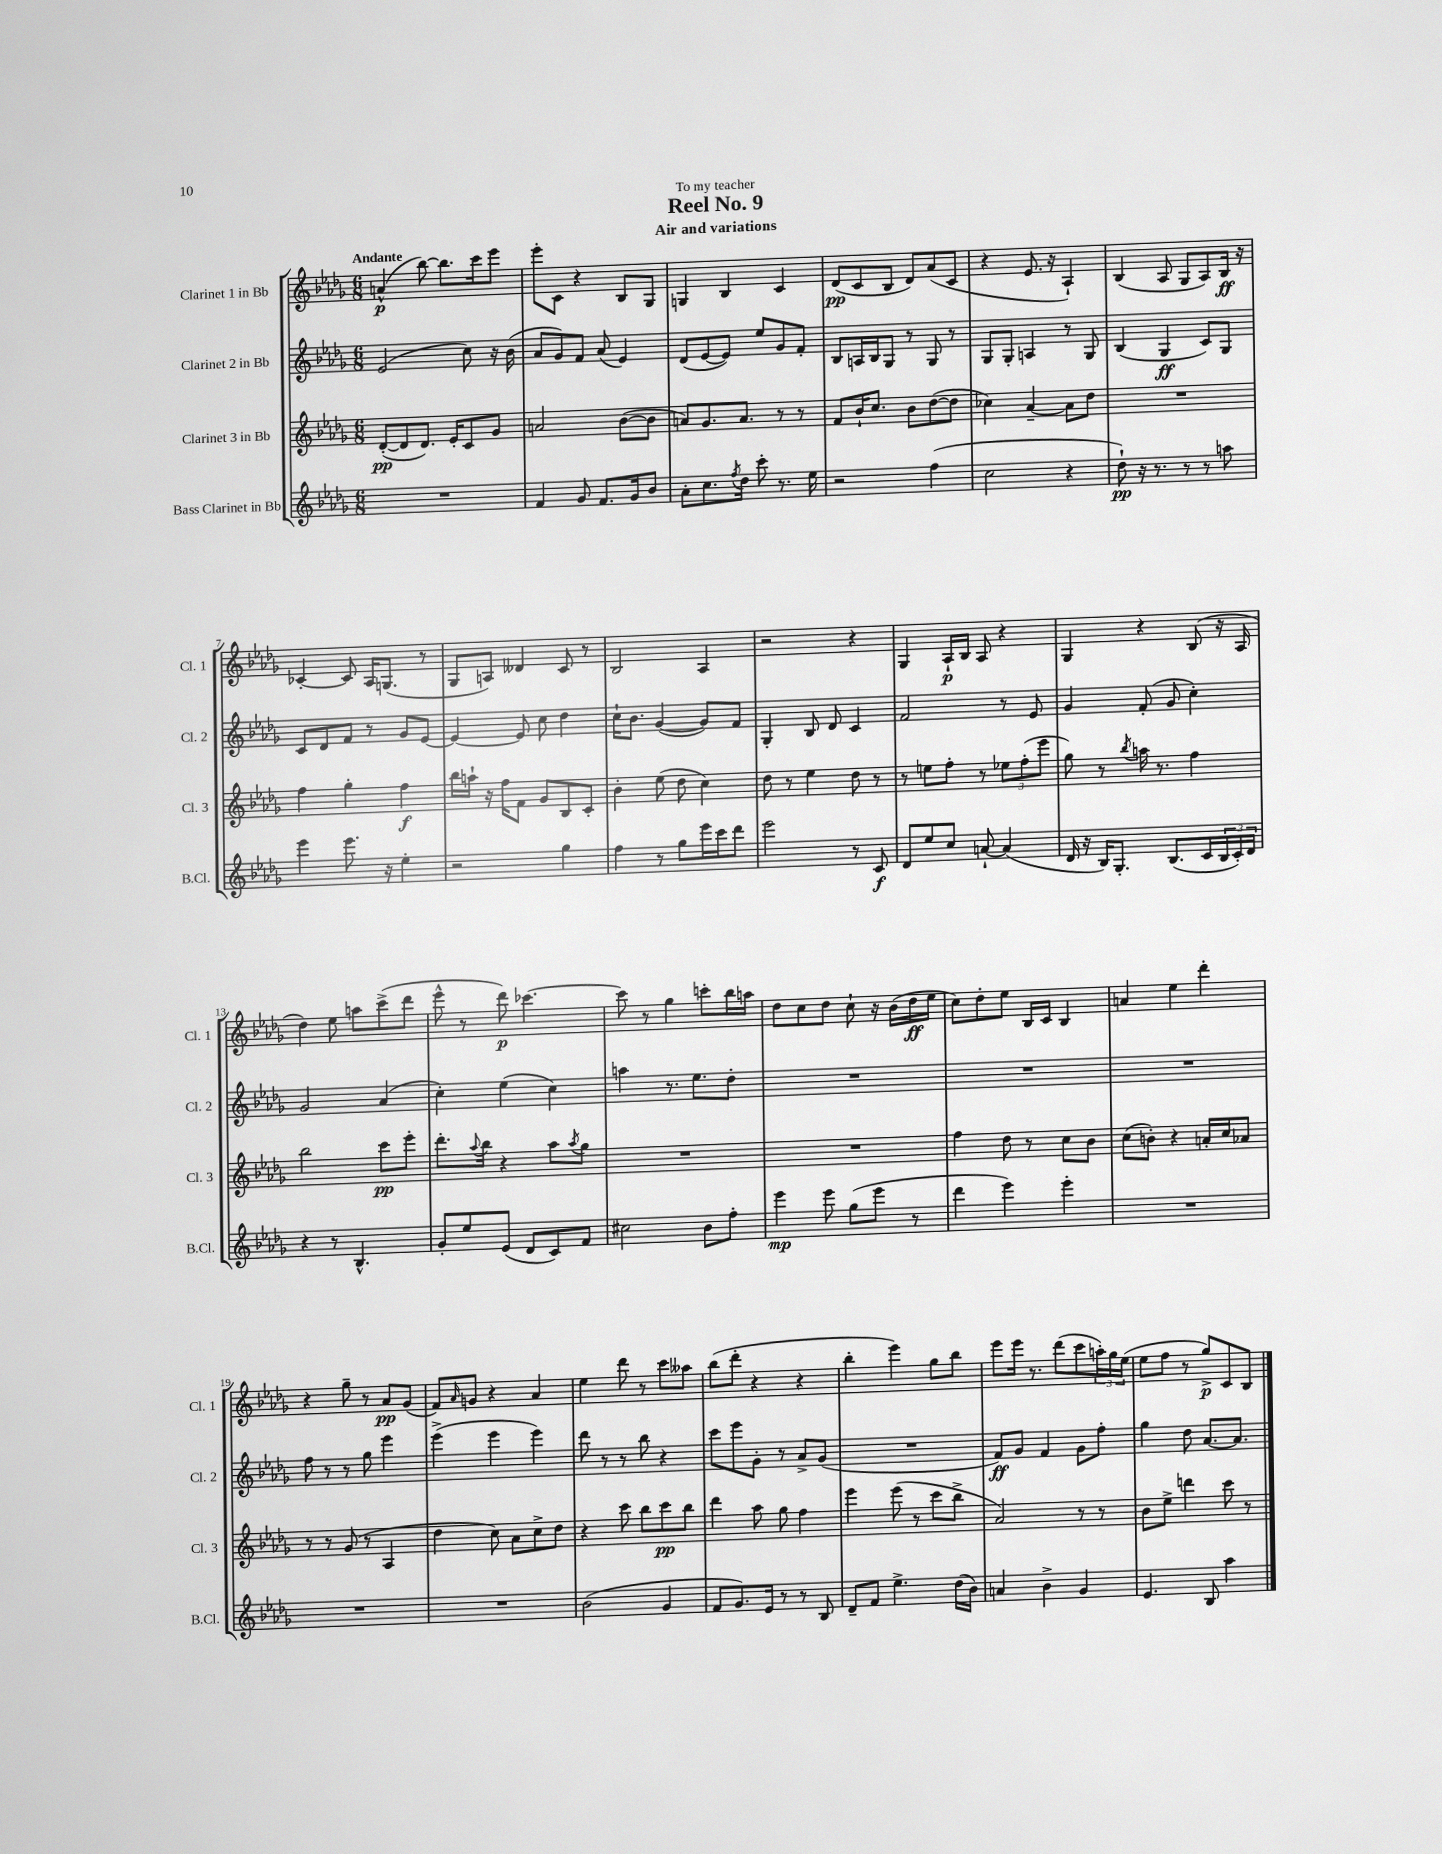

**kern	**dynam	**kern	**dynam	**kern	**dynam	**kern	**dynam
*part4	*part4	*part3	*part3	*part2	*part2	*part1	*part1
*staff4	*staff4	*staff3	*staff3	*staff2	*staff2	*staff1	*staff1
*I"Bass Clarinet in Bb	*	*I"Clarinet 3 in Bb	*	*I"Clarinet 2 in Bb	*	*I"Clarinet 1 in Bb	*
*I'B.Cl.	*	*I'Cl. 3	*	*I'Cl. 2	*	*I'Cl. 1	*
*clefG2	*	*clefG2	*	*clefG2	*	*clefG2	*
*k[b-e-a-d-g-]	*	*k[b-e-a-d-g-]	*	*k[b-e-a-d-g-]	*	*k[b-e-a-d-g-]	*
*M6/8	*	*M6/8	*	*M6/8	*	*M6/8	*
=1	=1	=1	=1	=1	=1	=1	=1
!	!	!	!	!	!	!LO:TX:a:B:t=Andante	!
2.r	.	([8d-'/L	pp	(2e-/	.	(4an^^/	p
.	.	8d-/]	.	.	.	.	.
.	.	8.d-/J)	.	.	.	[8bb-\)	.
.	.	.	.	.	.	8.bb-\L]	.
.	.	16e-'/KL	.	.	.	.	.
.	.	8c/	.	8cc\)	.	.	.
.	.	.	.	.	.	16ccc\k	.
.	.	8g-/J	.	16r	.	8eee-\J	.
.	.	.	.	(16b-\	.	.	.
=2	=2	=2	=2	=2	=2	=2	=2
4f/	.	2an/	.	8a-/L	.	8eee-'\L	.
.	.	.	.	8g-/)	.	8c\J	.
8g-/	.	.	.	8f/J	.	4r	.
8.f/L	.	.	.	(8a-/	.	.	.
.	.	([8b-\L	.	4e-/)	.	8B-/L	.
16g-/k	.	.	.	.	.	.	.
8b-/J	.	8b-\J]	.	.	.	8G-/J	.
=3	=3	=3	=3	=3	=3	=3	=3
8a-'\L	.	8an/L)	.	(8d-/L	.	4Gn/	.
8.cc\	.	8.g-/	.	[8e-/	.	.	.
.	.	.	.	8e-/J])	.	4B-/	.
8qff/	.	.	.	.	.	.	.
16dd-\Jk	.	8.a/J	.	.	.	.	.
8ccc'\	.	.	.	8ee-/L	.	.	.
8.r	.	8r	.	8g-/	.	4c/	.
.	.	8r	.	8f'/J	.	.	.
16ee-\	.	.	.	.	.	.	.
=4	=4	=4	=4	=4	=4	=4	=4
2r	.	8f/L	.	8B-/L	.	(8d-/L	pp
.	.	16b-`/K	.	16An/L	.	8c/	.
.	.	8.cc/J	.	16B-/J	.	.	.
.	.	.	.	8G-/J	.	8B-/J	.
.	.	8b-\L	.	8r	.	8d-/L)	.
(4ff\	.	([8dd-\	.	8G-/	.	(8a-/	.
.	.	8dd-\J]	.	8r	.	8c/J	.
=5	=5	=5	=5	=5	=5	=5	=5
2cc\	.	4cc-X\)	.	8G-/L	.	4r	.
.	.	.	.	8G-'/J	.	.	.
.	.	[4a-~/	.	4An/	.	8.e-/	.
.	.	.	.	.	.	16r	.
4r	.	8a-\L]	.	8r	.	4A-`/)	.
.	.	8dd-\J	.	8G-/	.	.	.
=6	=6	=6	=6	=6	=6	=6	=6
8dd-`\)	pp	2.r	.	(4B-/	.	(4B-/	.
16r	.	.	.	.	.	.	.
8.r	.	.	.	.	.	.	.
.	.	.	.	4G-/	ff	8A-/	.
8r	.	.	.	.	.	8G-/L	.
8r	.	.	.	8c/L)	.	8A-/)	.
8aan\	.	.	.	8G-/J	.	16B-/Jk	ff
.	.	.	.	.	.	16r	.
!!LO:LB:g=z
=7	=7	=7	=7	=7	=7	=7	=7
4eee-\	.	4ff\	.	8c/L	.	[4c-X'/	.
.	.	.	.	8d-/	.	.	.
8.eee-\	.	4gg-'\	.	8f/J	.	8c-/]	.
.	.	.	.	8r	.	16A-/KL	.
16r	.	.	.	.	.	(8.Gn/J	.
4ee-'\	.	4ff\	f	8g-/L	.	.	.
.	.	.	.	[8e-/J	.	8r	.
=8	=8	=8	=8	=8	=8	=8	=8
2r	.	16bb-\LL	.	4e-/_	.	8G-/L	.
.	.	16aan`\JJ	.	.	.	.	.
.	.	16r	.	.	.	8An/J)	.
.	.	16ff\KL	.	.	.	.	.
.	.	8f\J	.	8e-/]	.	4d--X/	.
.	.	8g-/L	.	8cc\	.	.	.
4gg-\	.	8B-/	.	4dd-\	.	8c/	.
.	.	8c'/J	.	.	.	8r	.
=9	=9	=9	=9	=9	=9	=9	=9
4ff\	.	4b-'\	.	16cc`\KL	.	2B-/	.
.	.	.	.	8.b-\J	.	.	.
8r	.	(8ee-\	.	([4g-/	.	.	.
8gg-\L	.	8dd-\	.	.	.	.	.
16eee-\L	.	4cc\)	.	8g-/L])	.	4A-/	.
16ccc\J	.	.	.	.	.	.	.
8ddd-\J	.	.	.	8f/J	.	.	.
=10	=10	=10	=10	=10	=10	=10	=10
2eee-\	.	8dd-\	.	4G-'/	.	2r	.
.	.	8r	.	.	.	.	.
.	.	4ee-\	.	8B-/	.	.	.
.	.	.	.	8d-/	.	.	.
8r	.	8dd-\	.	4c/	.	4r	.
8c/	f	8r	.	.	.	.	.
=11	=11	=11	=11	=11	=11	=11	=11
8d-/L	.	8r	.	2f/	.	4G-/	.
8ee-/	.	8een\L	.	.	.	.	.
8cc/J	.	8ff'\J	.	.	.	16A-`/LL	p
.	.	.	.	.	.	16B-/JJ	.
[8an`/	.	8r	.	.	.	8A-/	.
(4a/]	.	12ee-X\L	.	8r	.	4r	.
.	.	(12ff'\	.	.	.	.	.
.	.	.	.	8e-/	.	.	.
.	.	12eee-\J	.	.	.	.	.
=12	=12	=12	=12	=12	=12	=12	=12
16d-/	.	8gg-\)	.	4g-/	.	4G-/	.
16r	.	.	.	.	.	.	.
16B-/KL)	.	8r	.	.	.	.	.
8.G-'/J	.	.	.	.	.	.	.
.	.	8qbb-/	.	.	.	.	.
.	.	16aan\	.	(8f'/	.	4r	.
.	.	8.r	.	.	.	.	.
(8.B-/L	.	.	.	8g-/	.	.	.
.	.	4ff\	.	4cc'\)	.	(8B-/	.
16c/L	.	.	.	.	.	.	.
24B-/	.	.	.	.	.	16r	.
24c'/)	.	.	.	.	.	.	.
.	.	.	.	.	.	16A-/	.
24d-/JJ	.	.	.	.	.	.	.
!!LO:LB:g=z
=13	=13	=13	=13	=13	=13	=13	=13
4r	.	2bb-\	.	2g-/	.	4dd-\)	.
8r	.	.	.	.	.	8ee-\	.
4.B-^^/	.	.	.	.	.	8aan\L	.
.	.	8ccc\L	pp	(4a-/	.	(8ccc^\	.
.	.	8eee-'\J	.	.	.	8ddd-\J	.
=14	=14	=14	=14	=14	=14	=14	=14
8g-'/L	.	8.ddd-'\L	.	4cc'\)	.	8eee-^^\	.
8ee-/	.	.	.	.	.	8r	.
.	.	8qqaa-/	.	.	.	.	.
.	.	16bb-\Jk	.	.	.	.	.
(8e-/J	.	4r	.	(4ee-\	.	8ddd-\)	p
8d-/L	.	.	.	.	.	[4.ccc-X\	.
8c/)	.	8aa-\L	.	4cc\)	.	.	.
.	.	8qaa-/	.	.	.	.	.
8f/J	.	8gg-\J	.	.	.	.	.
=15	=15	=15	=15	=15	=15	=15	=15
2cc#X\	.	2.r	.	4aan\	.	8ccc-\]	.
.	.	.	.	.	.	8r	.
.	.	.	.	8.r	.	4gg-\	.
.	.	.	.	8.ee-\L	.	.	.
8b-\L	.	.	.	.	.	8cccn'\L	.
8ff'\J	.	.	.	8dd-'\J	.	16bb-\L	.
.	.	.	.	.	.	16aan\JJ	.
=16	=16	=16	=16	=16	=16	=16	=16
4eee-\	mp	2.r	.	2.r	.	8dd-\L	.
.	.	.	.	.	.	8cc\	.
8eee-\	.	.	.	.	.	8dd-\J	.
(8gg-\L	.	.	.	.	.	8cc`\	.
8eee-\J	.	.	.	.	.	16r	.
.	.	.	.	.	.	(16b-\LL	.
8r	.	.	.	.	.	16dd-\	ff
.	.	.	.	.	.	16ee-\JJ	.
=17	=17	=17	=17	=17	=17	=17	=17
4ddd-\	.	4ff\	.	2.r	.	8cc\L)	.
.	.	.	.	.	.	8dd-'\	.
4eee-\)	.	8dd-\	.	.	.	8ee-\J	.
.	.	8r	.	.	.	16B-/LL	.
.	.	.	.	.	.	16c/JJ	.
4eee-'\	.	8cc\L	.	.	.	4B-/	.
.	.	8b-\J	.	.	.	.	.
=18	=18	=18	=18	=18	=18	=18	=18
2.r	.	(8cc\L	.	2.r	.	4an/	.
.	.	8bn'\J)	.	.	.	.	.
.	.	4r	.	.	.	4ee-\	.
.	.	16an'/LL	.	.	.	4ddd-'\	.
.	.	16cc/J	.	.	.	.	.
.	.	8a-X/J	.	.	.	.	.
!!LO:LB:g=z
=19	=19	=19	=19	=19	=19	=19	=19
2.r	.	8r	.	8ff\	.	4r	.
.	.	8r	.	8r	.	.	.
.	.	(8g-/	.	8r	.	8gg-~\	.
.	.	8r	.	8gg-\	.	8r	.
.	.	4A-/	.	4eee-\	.	8a-/L	pp
.	.	.	.	.	.	(8g-/J	.
=20	=20	=20	=20	=20	=20	=20	=20
2.r	.	4dd-\	.	(4eee-^\	.	8f/L)	.
.	.	.	.	.	.	16qqa-/	.
.	.	.	.	.	.	8gn/J	.
.	.	8cc\)	.	4eee-\	.	4r	.
.	.	8a-\L	.	.	.	.	.
.	.	8cc^\	.	4eee-\)	.	4a-/	.
.	.	8dd-\J	.	.	.	.	.
=21	=21	=21	=21	=21	=21	=21	=21
(2b-\	.	4r	.	8ddd-\	.	4ee-\	.
.	.	.	.	8r	.	.	.
.	.	8ccc\	.	8r	.	8ddd-\	.
.	.	8bb-\L	.	8bb-\	.	8r	.
4g-/	.	8ccc\	pp	4r	.	8ccc\L	.
.	.	8bb-\J	.	.	.	8aa--X\J	.
=22	=22	=22	=22	=22	=22	=22	=22
8f/L	.	4ddd-\	.	8ccc\L	.	(8bb-\L	.
8.g-/)	.	.	.	8eee-\	.	8ddd-'\J	.
.	.	8aa-\	.	8g-'\J	.	4r	.
16e-/Jk	.	.	.	.	.	.	.
8r	.	8gg-\	.	8r	.	.	.
8r	.	4ff\	.	8a-^/L	.	4r	.
8B-/	.	.	.	(8g-/J	.	.	.
=23	=23	=23	=23	=23	=23	=23	=23
8d-~/L	.	4eee-\	.	2.r	.	4bb-'\	.
8f/J	.	.	.	.	.	.	.
4.ee-^\	.	(8eee-\	.	.	.	4eee-\)	.
.	.	8r	.	.	.	.	.
.	.	8ccc\L	.	.	.	8gg-\L	.
(16dd-\LL	.	8bb-^\J	.	.	.	8bb-\J	.
16b-\JJ)	.	.	.	.	.	.	.
=24	=24	=24	=24	=24	=24	=24	=24
4an/	.	2a-/)	.	8f/L)	ff	8eee-\L	.
.	.	.	.	8g-/J	.	16eee-\Jk	.
.	.	.	.	.	.	8.r	.
4b-^\	.	.	.	4f/	.	.	.
.	.	.	.	.	.	(8ddd-\L	.
4g-/	.	8r	.	8g-\L	.	8ccc\	.
.	.	8r	.	8ff'\J	.	24aan'\L)	.
.	.	.	.	.	.	24gg-\	.
.	.	.	.	.	.	(24ee-\JJ	.
=25	=25	=25	=25	=25	=25	=25	=25
4.e-/	.	8b-\L	.	4gg-\	.	8ee-\L	.
.	.	8ee-^\J	.	.	.	8ff\J	.
.	.	4dddn\	.	8dd-\	.	8r	.
8B-/	.	.	.	[8.a-/L	.	8gg-^/L)	p
4aa-\	.	8ccc\	.	.	.	8c/	.
.	.	.	.	8.a-/J]	.	.	.
.	.	8r	.	.	.	8B-/J	.
==	==	==	==	==	==	==	==
*-	*-	*-	*-	*-	*-	*-	*-
